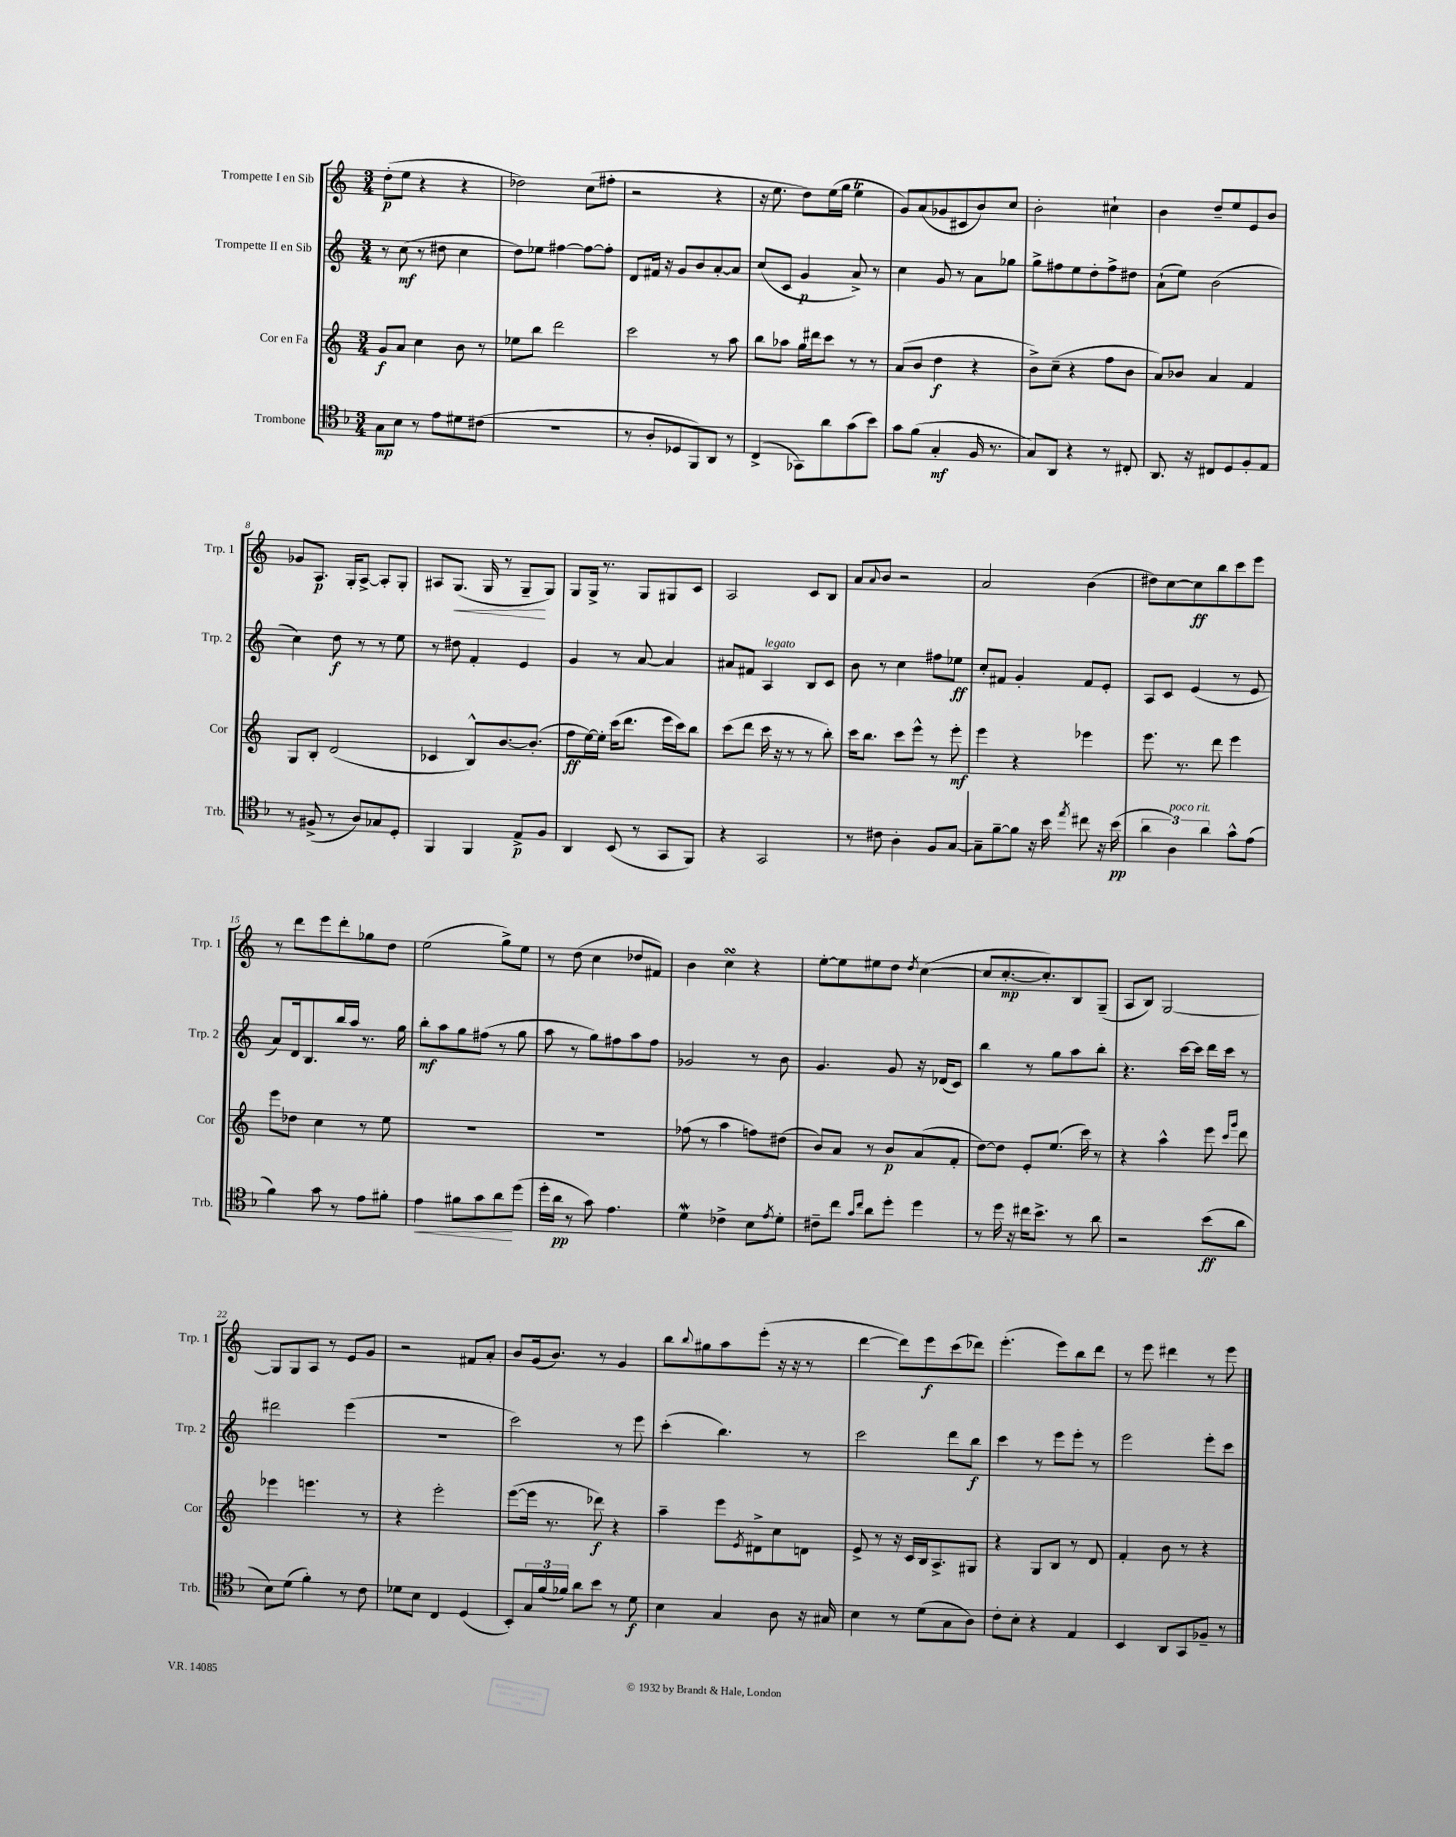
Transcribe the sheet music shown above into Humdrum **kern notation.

**kern	**dynam	**kern	**dynam	**kern	**dynam	**kern	**dynam
*part4	*part4	*part3	*part3	*part2	*part2	*part1	*part1
*staff4	*staff4	*staff3	*staff3	*staff2	*staff2	*staff1	*staff1
*I"Trombone	*	*I"Cor en Fa	*	*I"Trompette II en Sib	*	*I"Trompette I en Sib	*
*I'Trb.	*	*I'Cor	*	*I'Trp. 2	*	*I'Trp. 1	*
*clefC4	*	*clefG2	*	*clefG2	*	*clefG2	*
*k[b-]	*	*k[]	*	*k[]	*	*k[]	*
*M3/4	*	*M3/4	*	*M3/4	*	*M3/4	*
=1	=1	=1	=1	=1	=1	=1	=1
8G\L	mp	8g/L	f	8r	.	(8dd'\L	p
8B-\J	.	8a/J	.	(8cc\	mf	8ee\J	.
8r	.	4cc\	.	8r	.	4r	.
8e\L	.	.	.	8dd#X\	.	.	.
8d#X\	.	8b\	.	4cc\	.	4r	.
(8c#X\J	.	8r	.	.	.	.	.
=2	=2	=2	=2	=2	=2	=2	=2
2.r	.	8ee-X\L	.	8dd\L)	.	2dd-X\)	.
.	.	8bb\J	.	8ee-X\J	.	.	.
.	.	2ddd\	.	[4ff#X\	.	.	.
.	.	.	.	8ff#\L_	.	(8cc\L	.
.	.	.	.	8ff#'\J]	.	8ff#X'\J	.
=3	=3	=3	=3	=3	=3	=3	=3
8r	.	2ccc\	.	8d/L	.	2r	.
8A'/L	.	.	.	16f#X/Jk	.	.	.
.	.	.	.	16r	.	.	.
8D-X/	.	.	.	8g/L	.	.	.
8FF/)	.	.	.	8b/	.	.	.
8AA/J	.	8r	.	[8a'/	.	4r	.
8r	.	8aa\	.	8a/J]	.	.	.
=4	=4	=4	=4	=4	=4	=4	=4
(4C^/	.	8bb\L	.	(8cc/L	.	16r	.
.	.	.	.	.	.	8.ee\	.
.	.	8aa-X\J	.	8c/J	.	.	.
8GG-X\L)	.	16gg\LL	.	4g/	p	8dd\L)	.
.	.	16ddd#X\J	.	.	.	.	.
8a\	.	8ccc\J	.	.	.	(16ee\L	.
.	.	.	.	.	.	16gg\JJ	.
(8g\	.	8r	.	8a^/)	.	4eet\	.
8b-\J)	.	8r	.	8r	.	.	.
=5	=5	=5	=5	=5	=5	=5	=5
8g\L	.	(8a/L	.	4cc\	.	8g/L)	.
(8f\J	.	8b/J	.	.	.	(8a/	.
4G'/	mf	4dd\	f	8g/	.	8g-X/	.
.	.	.	.	8r	.	8c#X/	.
16F/	.	4r	.	8a\L	.	8b/)	.
8.r	.	.	.	.	.	.	.
.	.	.	.	8gg-X\J	.	8cc/J	.
=6	=6	=6	=6	=6	=6	=6	=6
8G/L)	.	8b^\L)	.	8gg^\L	.	2b'\	.
8AA/J	.	(8cc~\J	.	8ff#X\	.	.	.
4r	.	4r	.	8ee\	.	.	.
.	.	.	.	8dd'\	.	.	.
8r	.	8ff\L	.	8ff#^\	.	4cc#X`\	.
8C#X'/	.	8b\J	.	8dd#X\J	.	.	.
=7	=7	=7	=7	=7	=7	=7	=7
8.AA/	.	8a/L)	.	(8a`\L	.	4b\	.
.	.	8b-X/J	.	8ee\J)	.	.	.
16r	.	.	.	.	.	.	.
8C#X/L	.	4a/	.	(2b\	.	8dd~/L	.
8D/	.	.	.	.	.	8ee/	.
8F'/	.	4f/	.	.	.	8e/	.
8E/J	.	.	.	.	.	8b/J	.
!!LO:LB:g=z
=8	=8	=8	=8	=8	=8	=8	=8
8r	.	8G/L	.	4cc\)	.	8g-X/L	.
(8F#X^/	.	8B'/J	.	.	.	8.A/J	p
8r	.	(2d/	.	8dd\	f	.	.
.	.	.	.	.	.	16G'/KL	.
8A/L)	.	.	.	8r	.	[8A^/J	.
8G-X/	.	.	.	8r	.	8A'/L]	.
8D'/J	.	.	.	8ee\	.	8G'/J	.
=9	=9	=9	=9	=9	=9	=9	=9
4FF/	.	4c-X/	.	8r	.	8A#X/L	.
!	!	!	!	!	!	!	!LO:HP:b
.	.	.	.	8dd#X\	.	(8.G/J	<
4FF/	.	8B^^/L)	.	4f'/	.	.	.
.	.	.	.	.	.	16G/	.
.	.	[8.b/	.	.	.	8r	.
8E^/L	p	.	.	4e/	.	8G~/L	.
.	.	(8.b'/J]	.	.	.	.	.
8F/J	.	.	.	.	.	8G/J)	[
=10	=10	=10	=10	=10	=10	=10	=10
4AA/	.	8ff\L	ff	4g/	.	8G/L	.
.	.	[16ee\L)	.	.	.	16G^/Jk	.
.	.	16ee'\JJ]	.	.	.	8.r	.
(8BB-/	.	(16ccc\KL	.	8r	.	.	.
.	.	8.ddd\J	.	.	.	.	.
8r	.	.	.	[8a/	.	8G/L	.
8GG/L	.	16eee\LL	.	4a/]	.	8G#X/	.
.	.	16ccc\J)	.	.	.	.	.
8FF/J)	.	8bb\J	.	.	.	8c/J	.
=11	=11	=11	=11	=11	=11	=11	=11
4r	.	(8ccc\L	.	8a#X/L	.	2A/	.
.	.	8ddd\J	.	8f#X/J	.	.	.
!	!	!	!	!LO:TX:a:i:t=legato	!	!	!
2GG/	.	16ccc\	.	4A/	.	.	.
.	.	16r	.	.	.	.	.
.	.	8r	.	.	.	.	.
.	.	8r	.	8B/L	.	8c/L	.
.	.	8bb'\)	.	8c/J	.	8B/J	.
=12	=12	=12	=12	=12	=12	=12	=12
8r	.	16ccc\KL	.	8b\	.	8a/L	.
.	.	8.bb\J	.	.	.	.	.
.	.	.	.	.	.	8qqa/	.
8c#X\	.	.	.	8r	.	8b/J	.
4A'\	.	8ccc\L	.	4cc\	.	2r	.
.	.	8eee^^\J	.	.	.	.	.
8F/L	.	8r	.	8ff#X\L	.	.	.
[8G/J	.	8eee'\	mf	8ee-X\J	ff	.	.
=13	=13	=13	=13	=13	=13	=13	=13
8G~\L]	.	4eee\	.	8cc'/L	.	2a/	.
[8f~\	.	.	.	8f#X/J	.	.	.
8f\J]	.	4r	.	4g'/	.	.	.
16r	.	.	.	.	.	.	.
16b-\	.	.	.	.	.	.	.
8qee/	.	.	.	.	.	.	.
8cc#X\	.	4eee-X\	.	8f#/L	.	(4b\	.
16r	.	.	.	8e'/J	.	.	.
(16b-\	pp	.	.	.	.	.	.
=14	=14	=14	=14	=14	=14	=14	=14
6a\	.	8.eee\	.	8A/L	.	8dd#X\L)	.
.	.	.	.	8c/J	.	[8cc\	.
!LO:TX:a:i:t=poco rit.	!	!	!	!	!	!	!
6A\)	.	.	.	.	.	.	.
.	.	8.r	.	.	.	.	.
.	.	.	.	(4e/	.	8cc\]	ff
6a\	.	.	.	.	.	.	.
.	.	8ddd\	.	.	.	8bb\	.
8g^^\L	.	4eee\	.	8r	.	8ccc\	.
(8e\J	.	.	.	8e/	.	8eee\J	.
!!LO:LB:g=z
=15	=15	=15	=15	=15	=15	=15	=15
4f\)	.	8eee\L	.	8a/L)	.	8r	.
.	.	8dd-X\J	.	16d/k	.	8ddd\L	.
.	.	.	.	8.B/	.	.	.
8g\	.	4cc\	.	.	.	8eee\	.
8r	.	.	.	16bb/L	.	8ddd'\	.
.	.	.	.	16aa/JJ	.	.	.
8e\L	.	8r	.	8.r	.	8gg-X\	.
8f#X'\J	.	8ee\	.	.	.	8dd\J	.
.	.	.	.	16gg\	.	.	.
=16	=16	=16	=16	=16	=16	=16	=16
!	!LO:HP:b	!	!	!	!	!	!
4e\	<	2.r	.	8bb'\L	mf	(2ee\	.
.	.	.	.	8aa\	.	.	.
8f#X\L	.	.	.	8gg\	.	.	.
8g\	.	.	.	(8ff#X\J	.	.	.
8a\	.	.	.	8r	.	8gg^\L)	.
(8dd\J	[	.	.	8gg\	.	8ee\J	.
=17	=17	=17	=17	=17	=17	=17	=17
16dd'\LL	.	2.r	.	8aa\	.	8r	.
16a\JJ	pp	.	.	.	.	.	.
8r	.	.	.	8r	.	(8dd\	.
8g\)	.	.	.	8gg\L)	.	4cc\	.
4.e\	.	.	.	8ff#X\	.	.	.
.	.	.	.	8aa\	.	8dd-X/L	.
.	.	.	.	8ff#\J	.	8f#X/J)	.
=18	=18	=18	=18	=18	=18	=18	=18
4dW\	.	(8ff-X\	.	2g-X/	.	4b\	.
.	.	8r	.	.	.	.	.
4c-X^\	.	4aa\	.	.	.	4ccsSSs\	.
8B-\L	.	8ffn\L)	.	8r	.	4r	.
8qe/	.	.	.	.	.	.	.
8d'\J	.	(8dd#X\J	.	8b\	.	.	.
=19	=19	=19	=19	=19	=19	=19	=19
8c#X~\L	.	8b/L)	.	4.g/	.	[8ee'\L	.
8cc\J	.	8a/J	.	.	.	8ee\]	.
16qqg/LL	.	.	.	.	.	.	.
16qqcc/JJ	.	.	.	.	.	.	.
8a\L	.	8r	.	.	.	8ee#X\	.
8dd'\J	.	8b/L	p	8g/	.	8dd\J	.
.	.	.	.	.	.	8qdd/	.
4dd\	.	(8a/	.	16r	.	([4cc\	.
.	.	.	.	(16d-X/KL	.	.	.
.	.	8f'/J	.	8c/J)	.	.	.
=20	=20	=20	=20	=20	=20	=20	=20
8r	.	[8dd\L)	.	4bb\	.	8cc/L]	.
16dd\	.	8dd\J]	.	.	.	[8.cc'/	mp
16r	.	.	.	.	.	.	.
16cc#X\KL	.	8e'/L	.	8r	.	.	.
8.b-^\J	.	.	.	.	.	8.cc'/])	.
.	.	(8.ee/J	.	8gg\L	.	.	.
8r	.	.	.	8aa\	.	8B/	.
.	.	16ccc\)	.	.	.	.	.
8a\	.	8r	.	8bb'\J	.	(8G~/J	.
=21	=21	=21	=21	=21	=21	=21	=21
2r	.	4r	.	4.r	.	8A/L	.
.	.	.	.	.	.	8B/J)	.
.	.	4aa^^\	.	.	.	[2G/	.
.	.	.	.	[16ccc\LL	.	.	.
.	.	.	.	16ccc\JJ]	.	.	.
(8b-\L	ff	8eee\	.	16ddd\LL	.	.	.
.	.	.	.	16ccc\JJ	.	.	.
.	.	16qqccc/LL	.	.	.	.	.
.	.	16qqggg/JJ	.	.	.	.	.
8a\J	.	8ddd\	.	8r	.	.	.
!!LO:LB:g=z
=22	=22	=22	=22	=22	=22	=22	=22
8B-\L)	.	4eee-X\	.	2ddd#X\	.	8G/L]	.
(8d\J	.	.	.	.	.	8G/	.
4f'\)	.	4.eeen\	.	.	.	8A/J	.
.	.	.	.	.	.	8r	.
8r	.	.	.	(4eee\	.	8e/L	.
8c\	.	8r	.	.	.	8g/J	.
=23	=23	=23	=23	=23	=23	=23	=23
8d-X\L	.	4r	.	2.r	.	2r	.
8B-\J	.	.	.	.	.	.	.
4C/	.	2eee'\	.	.	.	.	.
(4D/	.	.	.	.	.	8f#X/L	.
.	.	.	.	.	.	8a'/J	.
=24	=24	=24	=24	=24	=24	=24	=24
8BB-'/L)	.	([8eee\L	.	2ccc\)	.	8b/L	.
24G/L	.	16eee\Jk]	.	.	.	(16g/k	.
(24f/	.	.	.	.	.	.	.
.	.	8.r	.	.	.	8.b/J)	.
24f-X/JJ)	.	.	.	.	.	.	.
8a\L	.	.	.	.	.	.	.
8b-\J	.	8ddd-X\)	f	.	.	8r	.
8r	.	4r	.	8r	.	4g/	.
8d\	f	.	.	8eee\	.	.	.
=25	=25	=25	=25	=25	=25	=25	=25
4B-\	.	4aa~\	.	(4ccc'\	.	8bb\L	.
.	.	.	.	.	.	8qqbb/	.
.	.	.	.	.	.	8gg#X\	.
4G/	.	8eee\L	.	4.bb\)	.	8aa\	.
.	.	8qe/	.	.	.	.	.
.	.	8d#X^\	.	.	.	(8eee'\J	.
8A\	.	8cc\	.	.	.	16r	.
.	.	.	.	.	.	16r	.
16r	.	8dn\J	.	8r	.	8r	.
16G#X/	.	.	.	.	.	.	.
=26	=26	=26	=26	=26	=26	=26	=26
4B-\	.	8e^/	.	2ccc\	.	[4ddd\	.
.	.	8r	.	.	.	.	.
8r	.	16r	.	.	.	8ddd\L])	.
.	.	16c/LL	.	.	.	.	.
(8d\L	.	16B/J	.	.	.	8eee\	f
.	.	8.A^/	.	.	.	.	.
8G\	.	.	.	8ddd\L	.	(8ccc\	.
8A\J)	.	8G#X/J	.	8bb\J	f	8ddd-X\J)	.
=27	=27	=27	=27	=27	=27	=27	=27
8c'\L	.	4r	.	4ccc\	.	(4.eee'\	.
8B-'\J	.	.	.	.	.	.	.
4r	.	8G/L	.	8r	.	.	.
.	.	8B/J	.	8eee\L	.	8eee\L)	.
4E/	.	8r	.	8eee'\J	.	8bb\	.
.	.	8d/	.	8r	.	8ddd\J	.
=28	=28	=28	=28	=28	=28	=28	=28
4BB-/	.	4f'/	.	2eee\	.	8r	.
.	.	.	.	.	.	8eee\	.
8AA/L	.	8b\	.	.	.	4ddd#X\	.
8GG/	.	8r	.	.	.	.	.
8F-X~/J	.	4r	.	8eee'\L	.	8r	.
8r	.	.	.	8ccc\J	.	8eee\	.
==	==	==	==	==	==	==	==
*-	*-	*-	*-	*-	*-	*-	*-
